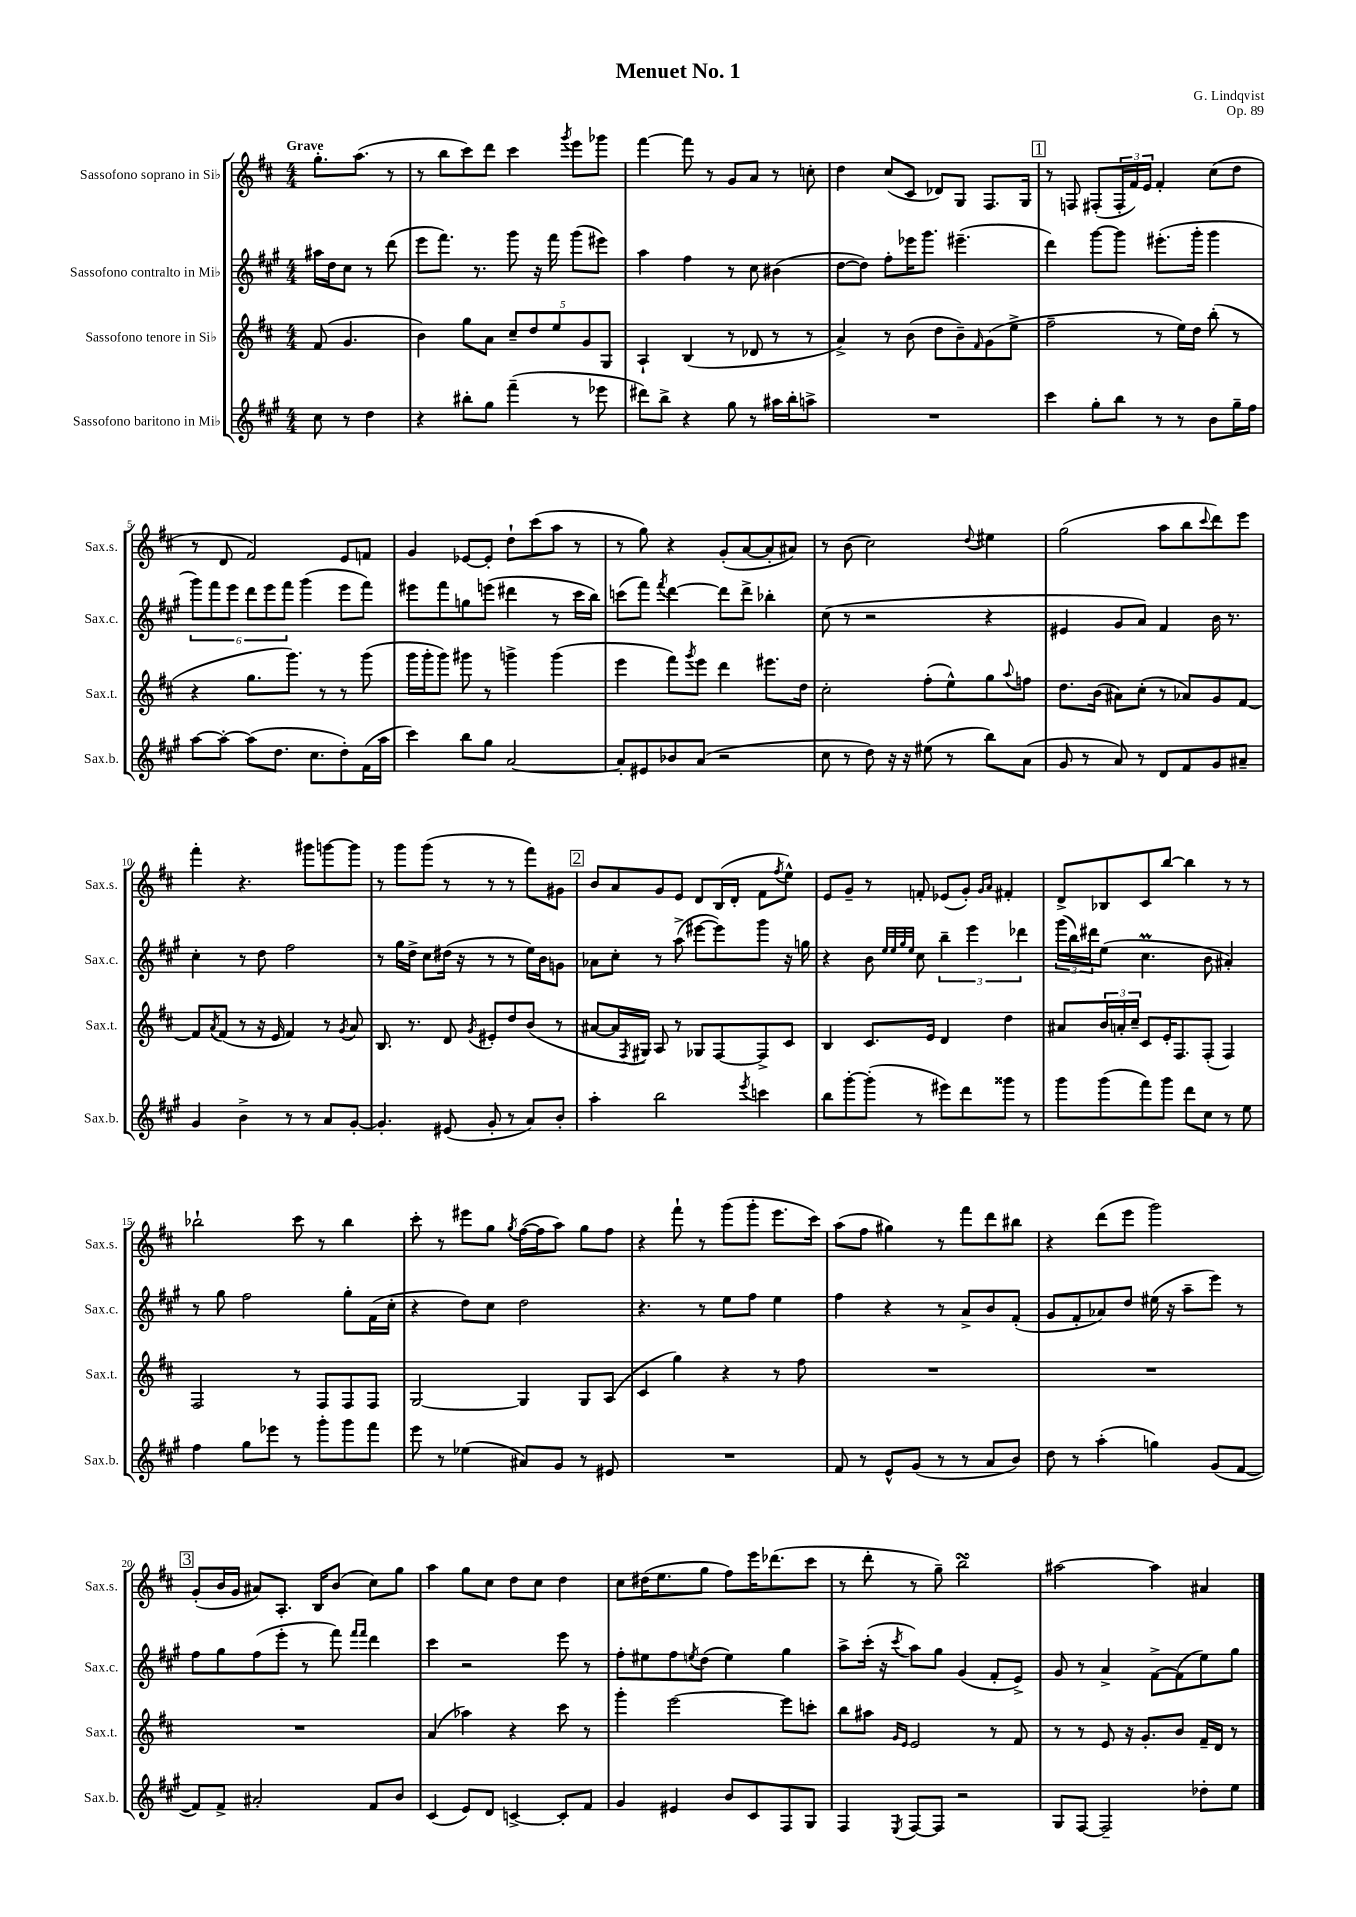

**kern	**kern	**kern	**kern
*staff4	*staff3	*staff2	*staff1
*clefG2	*clefG2	*clefG2	*clefG2
*k[f#c#g#]	*k[f#c#]	*k[f#c#g#]	*k[f#c#]
*M4/4	*M4/4	*M4/4	*M4/4
8cc#	(8f#	16aa#	8.gg'
.	.	16dd	.
8r	4.g	8cc#	.
.	.	.	(8.aa
4dd	.	8r	.
.	.	(8ddd	8r
=	=	=	=
4r	4b)	8eee	8r
.	.	8.fff#)	8bb
8bb#'	8gg	.	8ccc#)
.	.	8.r	.
8gg#	8a	.	8ddd
(4fff#~	10cc#~	8ggg#	4ccc#
.	10dd	.	.
.	.	16r	.
.	.	16fff#	.
.	10ee	.	.
.	.	.	8qggg
8r	.	(8ggg#	8eee
.	10g	.	.
8eee-	.	8eee#)	8ggg-
.	10G	.	.
=	=	=	=
8ddd#)	4A`	4aa	[4fff#
8bb^	.	.	.
4r	(4B	4ff#	8fff#]
.	.	.	8r
8gg#	8r	8r	8g
8r	8d-	8cc#	8a
16aa#	8r	(4b#	8r
16bb'	.	.	.
8aa^	8r	.	8cc'
=	=	=	=
1r	4a^)	[8dd	4dd
.	.	8dd])	.
.	8r	8ff#'	(8cc#
.	(8b	16eee-	8c#
.	.	8.ggg#	.
.	8dd	.	8d-)
.	8b~)	(4.eee#~	8G
.	16qqf#	.	.
.	(8g	.	8.F#
.	8ee^	.	.
.	.	.	16G
=	=	=	=
4ccc#	2ff#~	4ddd)	8r
.	.	.	8F
8gg#'	.	[8ggg#	(8F#'
8bb	.	8ggg#]	24F#'
.	.	.	24f#)
.	.	.	24e
8r	8r	(8.eee#'	4f#'
8r	16ee)	.	.
.	16dd	16ggg#'	.
8b	(8bb'	4ggg#	(8cc#
16gg#~	8r	.	8dd
16ff#	.	.	.
=	=	=	=
[8aa	4r	12ggg#)	8r
.	.	12fff#	.
8aa'_	.	.	8d
.	.	12eee	.
(8aa]	8.gg	12ddd	2f#)
.	.	12eee	.
8.dd	.	.	.
.	.	12fff#	.
.	8.ggg)	.	.
.	.	(4ggg#	.
8.cc#	.	.	.
.	8r	.	.
8dd')	8r	8eee	8e
(16f#	(8ggg	8fff#)	8f
16aa	.	.	.
=	=	=	=
4ccc#)	16ggg	8eee#	4g
.	16ggg'	.	.
.	8ggg)	8fff#	.
8bb	8ggg#	8gg	[8e-
8gg#	8r	(8eee	8e-']
[2a	4ggg^	4ddd#	8dd`
.	.	.	(8ccc#
.	(4ggg	8r	8aa
.	.	16ccc#	8r
.	.	16bb)	.
=	=	=	=
8a']	4eee	(8ccc	8r
8e#	.	8fff#)	8gg)
.	.	8qfff#	.
8b-	8fff#)	[4ddd	4r
.	8qggg	.	.
(8a	8eee	.	.
2r	4ddd	8ddd]	(8g'
.	.	8ddd^	[8a
.	8.eee#	4bb-'	8a']
.	.	.	8a#)
.	16dd	.	.
=	=	=	=
8cc#	2cc#'	(8cc#	8r
8r	.	8r	(8b
8dd)	.	2r	2cc#)
16r	.	.	.
16r	.	.	.
(8ee#	(8ff#'	.	.
8r	8ee^^)	.	.
.	.	.	8qqdd
8bb)	8gg	4r	4ee#
.	8qqaa	.	.
(8a	8ff	.	.
=	=	=	=
8g#	8.dd	4e#	(2gg
8r	.	.	.
.	(16b	.	.
8a)	8a#)	8g#	.
8r	(8cc#'	8a)	.
8d	8r	4f#	8aa
8f#	8a-)	.	8bb
.	.	.	8qqccc#
8g#	8g	16b	8ddd)
.	.	8.r	.
8a#~	[8f#	.	8eee
=	=	=	=
4g#	8f#]	4cc#'	4fff#'
.	8qa	.	.
.	(8f#	.	.
4b^	8r	8r	4.r
.	16r	8dd	.
.	16e	.	.
8r	4f#)	2ff#	.
8r	.	.	8ggg#
8a	8r	.	[8ggg
.	8qg	.	.
[8g#'	8a	.	8ggg]
=	=	=	=
4.g#']	8.B	8r	8r
.	.	16gg#	8ggg
.	8.r	16dd^	.
.	.	8cc#	(8ggg
(8e#	8d	(16dd#	8r
.	.	16r	.
.	8qg	.	.
8g#'	8e#'	8r	8r
8r	8dd	8r	8r
8a)	(8b	16ee)	8fff#)
.	.	16b	.
8b'	8r	8g	8g#
=	=	=	=
4aa'	[8a#	8a-	8b
.	16a#]	8cc#'	8a
.	8qF#	.	.
.	16G#)	.	.
2bb	8A	8r	8g
.	8r	(8aa^	8e
.	8G-	[8eee#	8d
.	[8F#	8eee#])	(16B
.	.	.	16d'
8qeee	.	.	.
4ccc	8F#^]	8ggg#	8f#
.	.	.	8qff#
.	8c#	16r	8ee^^)
.	.	16gg	.
=	=	=	=
8bb	4B	4r	8e
[8ggg#'	.	.	8g~
(8ggg#']	8.c#	8b	8r
.	.	32qqee	.
.	.	32qqee	.
.	.	32qqgg#	.
.	.	32qqee	.
8r	.	8cc#	8f'
.	16e	.	.
8eee#)	4d	6bb~	(8e-
8ddd	.	.	8g')
.	.	6eee	.
.	.	.	16qqg
.	.	.	16qqa
8ggg##	4dd	.	4f#'
.	.	6ddd-	.
8r	.	.	.
=	=	=	=
8ggg#	8a#	(24ggg#	8d^
.	.	24bb)	.
.	.	24ddd#	.
(8ggg#	24b	(8ee	8B-
.	24a'	.	.
.	24cc#~	.	.
8fff#)	8c#	4.cc#	8c#
8ggg#	16e'	.	[8bb
.	8.F#	.	.
8ddd	.	.	4bb]
8cc#	(8F#'	8b	.
8r	4F#)	4a#')	8r
8ee	.	.	8r
=	=	=	=
4ff#	2F#	8r	2bb-`
.	.	8gg#	.
8gg#	.	2ff#	.
8eee-	.	.	.
8r	8r	.	8ccc#
8ggg#'	8F#	.	8r
8ggg#	8F#	8gg#'	4bb-
8fff#	8F#	(16f#	.
.	.	16cc#'	.
=	=	=	=
8eee	[2G	4r	8ccc#'
8r	.	.	8r
(4ee-	.	8dd)	8eee#
.	.	8cc#	8gg
.	.	.	8qgg
8a#)	4G]	2dd	([16ff#
.	.	.	16ff#]
8g#	.	.	8aa)
8r	8G	.	8gg
8e#	(8A	.	8ff#
=	=	=	=
1r	4c#	4.r	4r
.	4gg)	.	8fff#`
.	.	8r	8r
.	4r	8ee	(8ggg
.	.	8ff#	8ggg'
.	8r	4ee	8.eee
.	8ff#	.	.
.	.	.	16ccc#)
=	=	=	=
8f#	1r	4ff#	(8aa
8r	.	.	8ff#
8e^^	.	4r	4gg#)
(8g#	.	.	.
8r	.	8r	8r
8r	.	8a^	8fff#
8a	.	8b	8ddd
8b)	.	(8f#'	8bb#
=	=	=	=
8dd	1r	8g#	4r
8r	.	8f#'	.
(4aa'	.	8a-)	(8ddd
.	.	8dd	8eee
4gg)	.	(16ee#	2ggg)
.	.	16r	.
.	.	8aa~	.
(8g#	.	8eee)	.
[8f#	.	8r	.
=	=	=	=
8f#])	1r	8ff#	(8g'
8f#^	.	8gg#	16b
.	.	.	16g
2a#'	.	(8ff#	8a#)
.	.	8eee'	8.A'
.	.	8r	.
.	.	.	16B
.	.	8fff#)	(8b
.	.	16qqfff#	.
.	.	16qqfff#	.
8f#	.	4ddd	8cc#)
8b	.	.	8gg
=	=	=	=
(4c#	(4a	4ccc#	4aa
8e)	4aa-)	2r	8gg
8d	.	.	8cc#
[4c^	4r	.	8dd
.	.	.	8cc#
8c']	8ccc#	8eee	4dd
8f#	8r	8r	.
=	=	=	=
4g#	4ggg'	8ff#'	8cc#
.	.	8ee#	(16dd#
.	.	.	8.ee
4e#	[2eee	8ff#	.
.	.	8qee	.
.	.	(8dd	8gg
8b	.	4ee)	8ff#)
8c#	.	.	16eee
.	.	.	(8.ddd-
8F#	8eee]	4gg#	.
8G#	8ccc'	.	8ccc#
=	=	=	=
4F#	8bb	8aa^	8r
.	8aa#	(16ccc#'	8ddd'
.	.	16r	.
.	16qqg	.	.
8qE	16qqe	8qccc#	.
[8F#	2e	8aa)	8r
8F#]	.	8gg#	8gg~)
2r	.	(4g#	2bb
.	8r	8f#'	.
.	8f#	8e^)	.
=	=	=	=
8G#	8r	8g#	[2aa#
[8F#	8r	8r	.
2F#~]	8e	4a^	.
.	16r	.	.
.	8.g'	.	.
.	.	[8f#^	4aa#]
.	8b	(8f#]	.
8dd-'	16f#~	8ee)	4a#
.	16d	.	.
8ee	8r	8gg#	.
==	==	==	==
*-	*-	*-	*-
